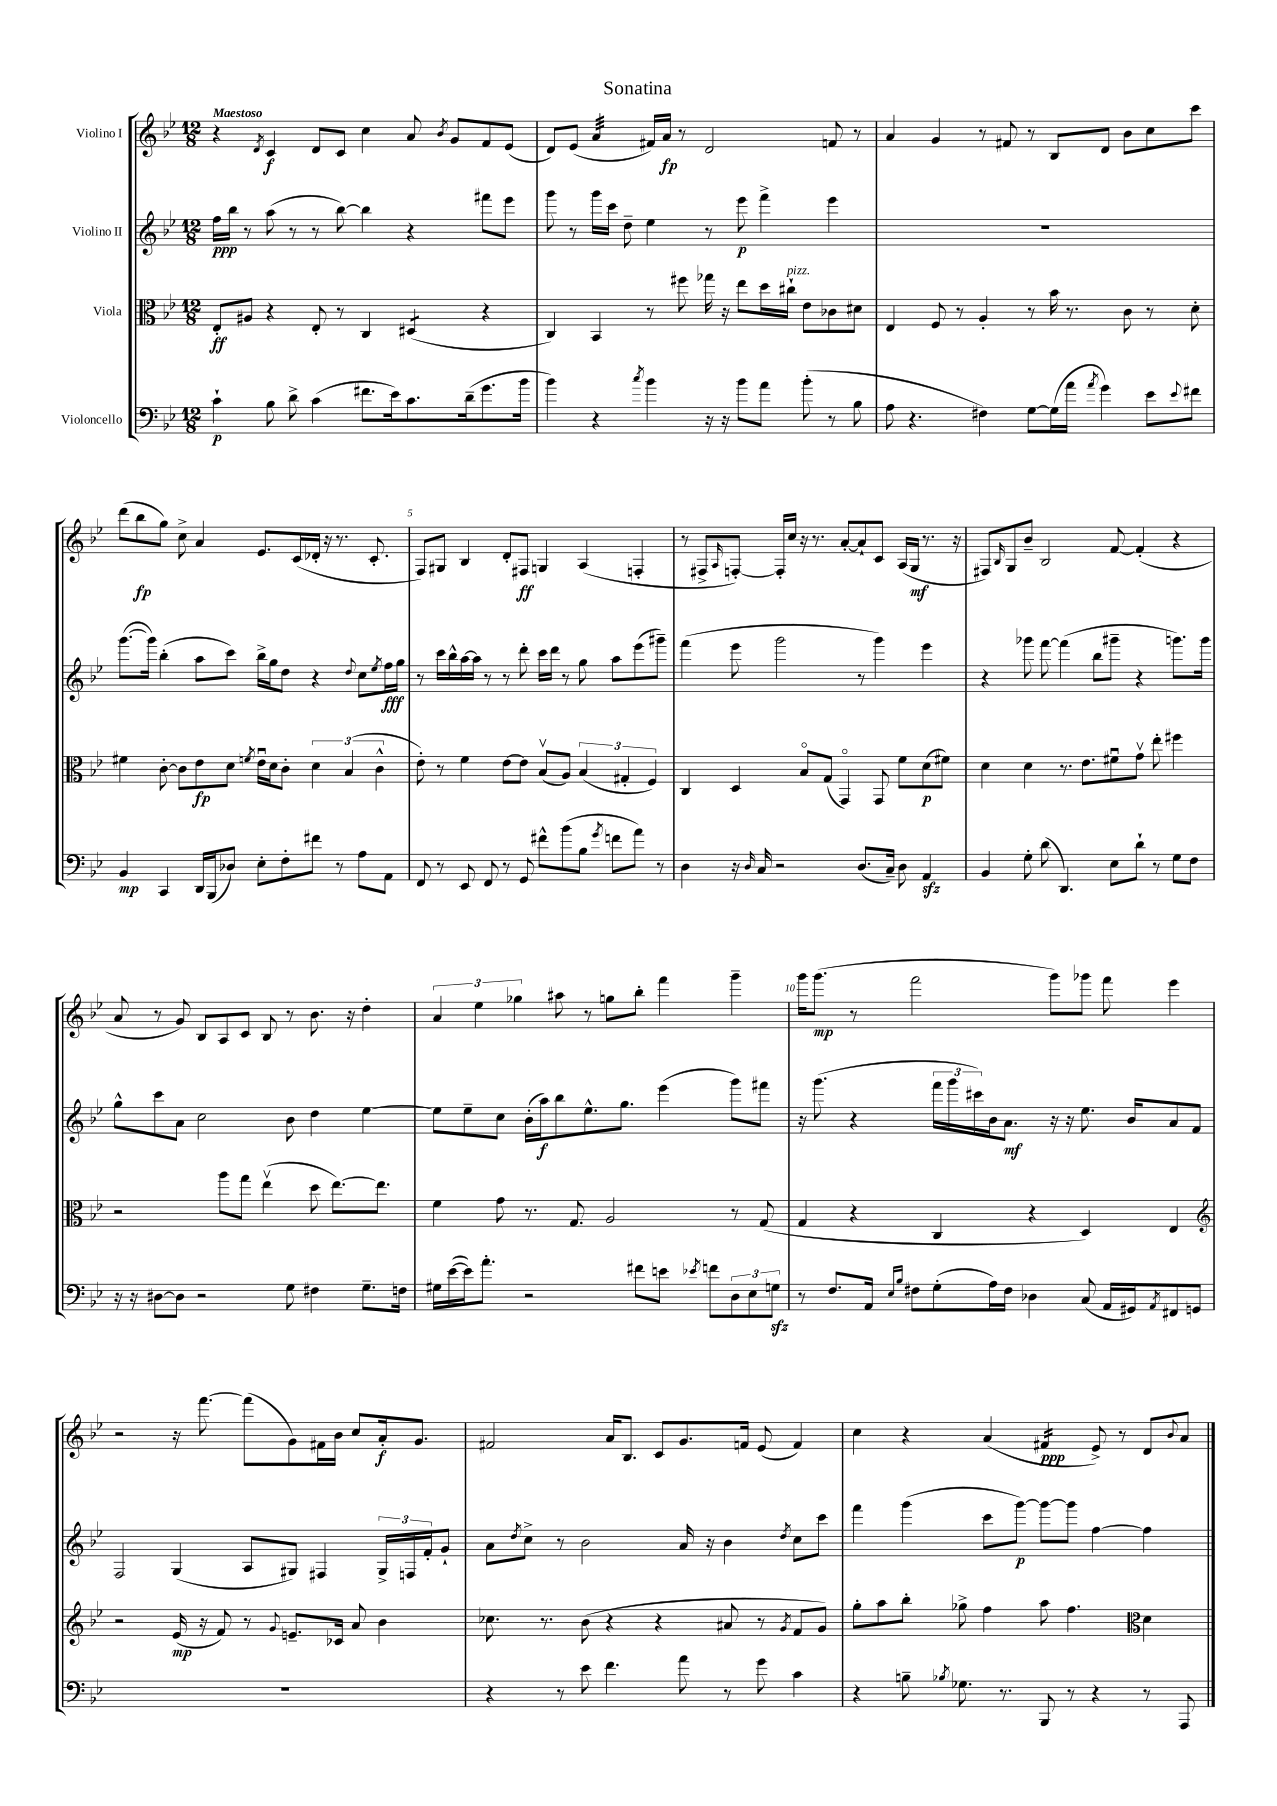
\header { title = "Sonatina" }
<<
\new StaffGroup <<
\new Staff = "s0" \with { instrumentName = "Violino I" } {
    \clef treble \key bes \major \numericTimeSignature \time 12/8 \tempo "Maestoso"
    r4 \acciaccatura { d'8 } c'4\f d'8 c'8 c''4 a'8 \acciaccatura { bes'8 } g'8 f'8 ees'8( |
    d'8) ees'8( a'4:32 fis'16) a'16\fp r8 d'2 f'8 r8 |
    a'4 g'4 r8 fis'8 r8 bes8 d'8 bes'8 c''8 c'''8 |
    d'''8( bes''8\fp g''8) c''8-> a'4 ees'8. c'16( des'16-. r16 r8. c'8.-. |
    f8) gis8 bes4 d'8-. fis8\ff g4 a4( f4-. |
    r8 fis8-> \grace { a16 } f8~-.) f16-. c''16 r16 r8. a'8~-. a'8-! c'8 a16( g16\mf r8. r16 |
    fis8) \grace { bes16 } g8 bes'8-- bes2 f'8~ f'4-.( r4 |
    a'8 r8 g'8) bes8 a8 c'8 bes8 r8 bes'8. r16 d''4-. |
    \tuplet 3/2 { a'4 ees''4 ges''4 } ais''8 r8 g''8 bes''8-. f'''4 g'''4-- |
    g'''16 g'''8.\mp( r8 f'''2 g'''8) ges'''8 f'''8 ees'''4 |
    r2 r16 f'''8.~ f'''8( g'8) fis'16 bes'16 c''8 a'16-.\f g'8. |
    fis'2 a'16 bes8. c'8 g'8. f'16 ees'8( f'4) |
    c''4 r4 a'4( fis'4:16\ppp ees'8->) r8 d'8 \appoggiatura { bes'8 } a'8 \bar "|." |
}
\new Staff = "s1" \with { instrumentName = "Violino II" } {
    \clef treble \key bes \major \numericTimeSignature \time 12/8
    f''16\ppp bes''16 r8 a''8( r8 r8 bes''8~) bes''4 r4 fis'''8 ees'''8 |
    g'''8 r8 g'''16 c'''16 d''8-- ees''4 r8 ees'''8\p f'''4-> ees'''4 |
    R1. |
    g'''8.~( g'''16) bes''4-.( a''8 c'''8) bes''16-> g''16 d''8 r4 \appoggiatura { d''8 } c''8 \acciaccatura { ees''8 } f''16\fff g''16 |
    r8 c'''16 bes''16-^ a''16~ a''16 r8 r8 d'''8-. c'''16 d'''16 r8 g''8 a''8 ees'''8( gis'''8--) |
    f'''4( ees'''8 g'''2 r8 g'''4) ees'''4 |
    r4 ges'''8 f'''8~ f'''4( bes''8 gis'''8-- r4 g'''8.) g'''16 |
    g''8-^ c'''8 a'8 c''2 bes'8 d''4 ees''4~ |
    ees''8 ees''8-- c''8 bes'16-.( a''16\f) bes''8 ees''8.-^ g''8. ees'''4( g'''8) fis'''8 |
    r16 g'''8.( r4 \tuplet 3/2 { f'''16 g'''16 cis'''16) } bes'16 a'8.\mf r16 r16 ees''8. bes'16 a'8 f'8 |
    f2 g4( a8 gis8) fis4 \tuplet 3/2 { gis16-> f16 f'16-. } g'8-! |
    a'8 \acciaccatura { d''8 } c''8-> r8 bes'2 a'16 r16 bes'4 \acciaccatura { d''8 } c''8 c'''8 |
    f'''4 g'''4( c'''8 g'''8~\p) g'''8~ g'''8 f''4~ f''4 \bar "|." |
}
\new Staff = "s2" \with { instrumentName = "Viola" } {
    \clef alto \key bes \major \numericTimeSignature \time 12/8
    ees8-.\ff ais8 r4 ees8-. r8 c4 dis4:8( r4 |
    c4) bes,4 r8 fis''8 ges''16 r16 ees''8 d''16 cis''16-!^\markup { \italic "pizz." } ees'8 ces'8 dis'8 |
    ees4 f8 r8 a4-. r8 bes'16 r8. c'8 r8 d'8-. |
    fis'4 c'8~-. c'8 ees'8\fp d'8 \acciaccatura { f'8 } ees'16\downbow d'16 c'8-. \tuplet 3/2 { d'4 bes4( c'4-^ } |
    ees'8-.) r8 f'4 ees'8~ ees'8 bes8\upbow( a8) \tuplet 3/2 { bes4( gis4-. f4) } |
    c4 d4 bes8\flageolet g8( g,4\flageolet) g,8 f'8 d'8\p( fis'8) |
    d'4 d'4 r8. ees'8. fis'8\downbow g'8\upbow ees''8-. fis''4 |
    r2 a''8 g''8 ees''4\upbow( d''8 ees''8.~) ees''8. |
    f'4 g'8 r8. g8. a2 r8 g8( |
    g4 r4 c4 r4 d4) ees4 |
    \clef treble r2 ees'16\mp( r16 f'8) r8 \appoggiatura { g'8 } e'8.-- ces'16 a'8 bes'4 |
    ces''8. r8. bes'8( r4 r4 ais'8 r8 \acciaccatura { g'8 } f'8 g'8) |
    g''8-. a''8 bes''8-. ges''8-> f''4 a''8 f''4. \clef alto d'4 \bar "|." |
}
\new Staff = "s3" \with { instrumentName = "Violoncello" } {
    \clef bass \key bes \major \numericTimeSignature \time 12/8
    c'4-!\p bes8 d'8-> c'4( fis'8. ees'16) c'8. d'16--( g'8. bes'16 |
    bes'4) r4 \acciaccatura { c''8 } bes'4 r16 r16 bes'8 a'8 bes'8-.( r8 bes8 |
    a8 r4. fis4) g8~ g16( a'16 \acciaccatura { a'8 } g'4) ees'8 \appoggiatura { ees'8 } fis'8 |
    bes,4\mp c,4 d,16 bes,,16( des8) ees8-. f8-. fis'8 r8 a8 a,8 |
    f,8 r8 ees,8 f,8 r8 g,8 fis'8-^ bes'8( bes8 \acciaccatura { g'8 } f'8 a'8) r8 |
    d4 r16 \grace { d16 } c16 r2 d8.( c16--) d8 a,4\sfz |
    bes,4 g8-. d'8( d,4.) ees8 d'8-! r8 g8 f8 |
    r16 r16 dis8~ dis8 r2 g8 fis4 g8.-- f16 |
    gis16 ees'16~( ees'16) a'8.-. r2 fis'8 e'8 \acciaccatura { ees'8 } f'8 \tuplet 3/2 { d8 ees8 g8\sfz } |
    r8 f8. a,16 \grace { ees16 bes16 } fis8 g8-.( a16) fis16 des4 c8( a,16 gis,16) \acciaccatura { a,8 } fis,8 g,8 |
    R1. |
    r4 r8 ees'8 f'4. a'8 r8 g'8 c'4 |
    r4 b8-- \acciaccatura { bes8 } ges8. r8. bes,,8 r8 r4 r8 a,,8 \bar "|." |
}
>>
>>
\layout { \context { \Score \override BarNumber.break-visibility = ##(#f #t #t) barNumberVisibility = #(every-nth-bar-number-visible 5) } }
